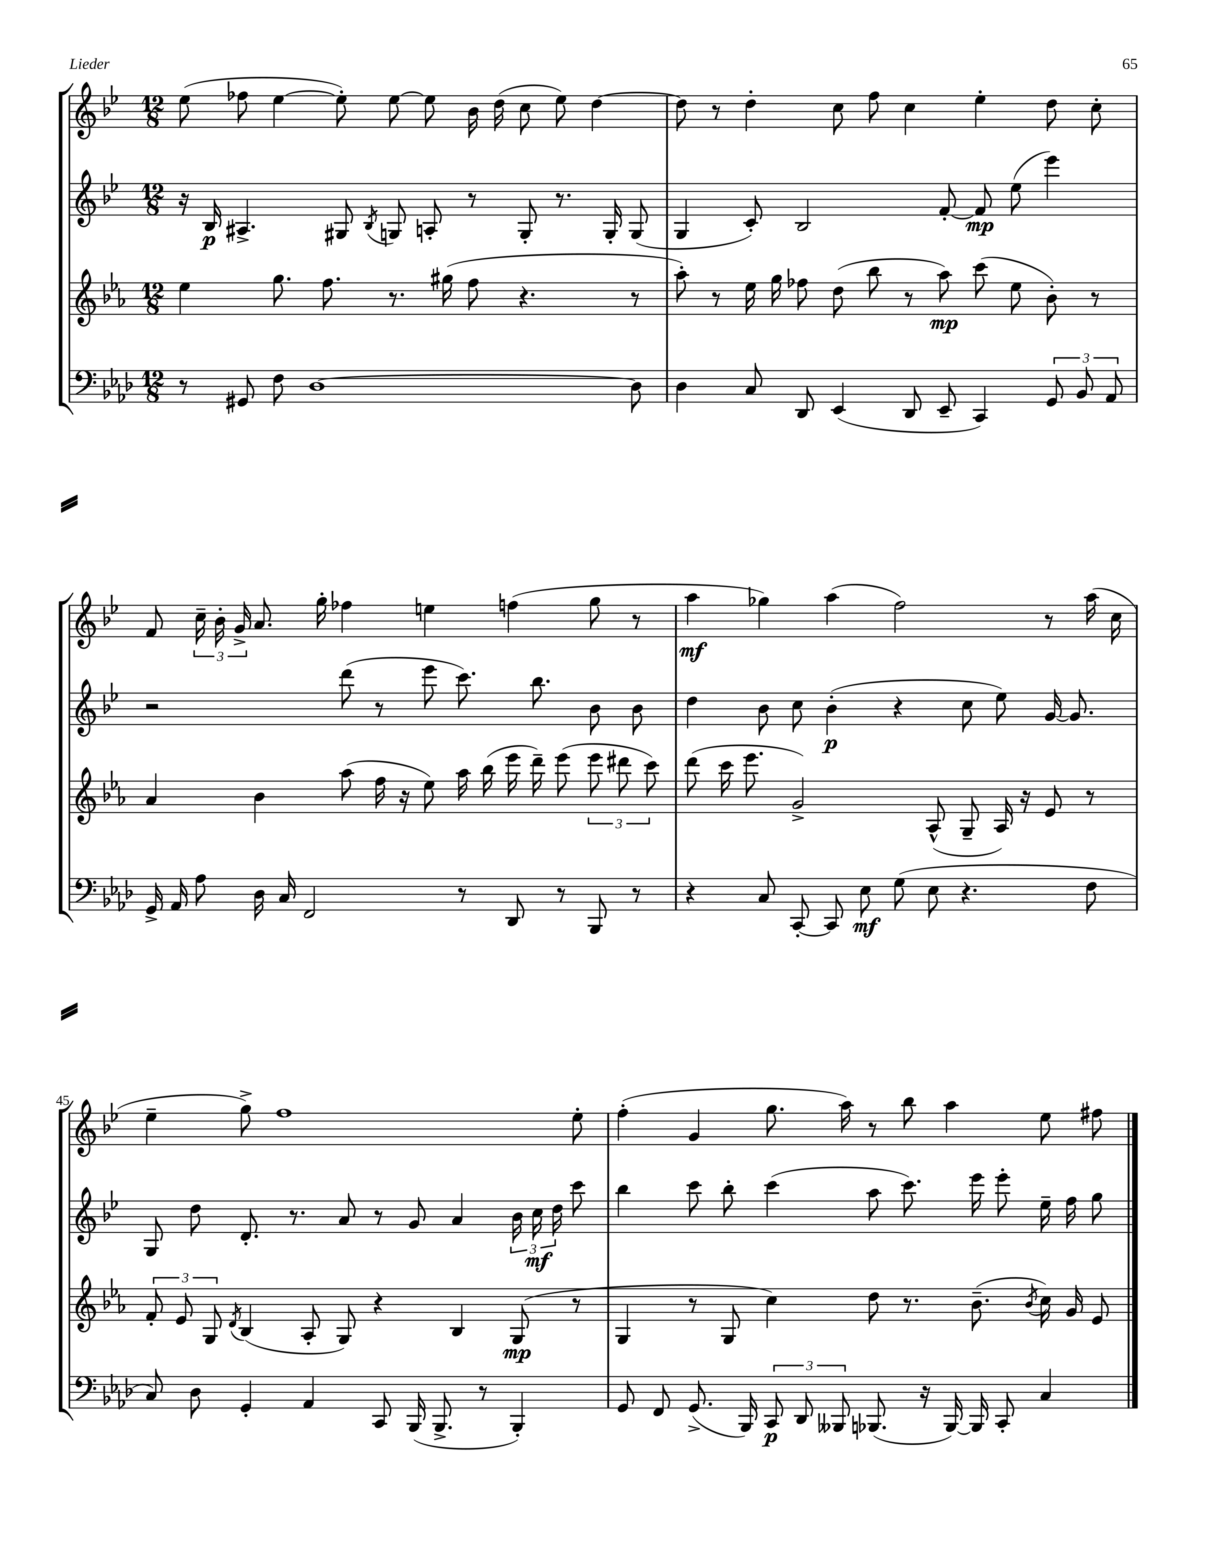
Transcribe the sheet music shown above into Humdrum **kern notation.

**kern	**dynam	**kern	**dynam	**kern	**dynam	**kern	**dynam
*part4	*part4	*part3	*part3	*part2	*part2	*part1	*part1
*staff4	*staff4	*staff3	*staff3	*staff2	*staff2	*staff1	*staff1
*clefF4	*	*clefG2	*	*clefG2	*	*clefG2	*
*k[b-e-a-d-]	*	*k[b-e-a-]	*	*k[b-e-]	*	*k[b-e-]	*
*M12/8	*	*M12/8	*	*M12/8	*	*M12/8	*
=41	=41	=41	=41	=41	=41	=41	=41
8r	.	4ee-\	.	16r	.	(8ee-\	.
.	.	.	.	16B-/	p	.	.
8GG#X/	.	.	.	4.A#X^/	.	8ff-X\	.
8F\	.	8.gg\	.	.	.	[4ee-\	.
[1D-	.	.	.	.	.	.	.
.	.	8.ff\	.	.	.	.	.
.	.	.	.	8G#X/	.	8ee-'\])	.
.	.	.	.	8qB-/	.	.	.
.	.	8.r	.	8Gn/	.	[8ee-\	.
.	.	.	.	8An'/	.	8ee-\]	.
.	.	(16gg#X\	.	.	.	.	.
.	.	8ff\	.	8r	.	16b-\	.
.	.	.	.	.	.	(16dd\	.
.	.	4.r	.	8G'/	.	8cc\	.
.	.	.	.	8.r	.	8ee-\)	.
.	.	.	.	.	.	[4dd\	.
.	.	.	.	16G'/	.	.	.
8D-\]	.	8r	.	(8G/	.	.	.
=42	=42	=42	=42	=42	=42	=42	=42
4D-\	.	8aa-'\)	.	4G/	.	8dd\]	.
.	.	8r	.	.	.	8r	.
8C/	.	16ee-\	.	8c'/)	.	4dd'\	.
.	.	16gg\	.	.	.	.	.
8DD-/	.	8ff-X\	.	2B-/	.	.	.
(4EE-/	.	(8dd\	.	.	.	8cc\	.
.	.	8bb-\	.	.	.	8ff\	.
8DD-/	.	8r	.	.	.	4cc\	.
8EE-~/	.	8aa-\)	mp	[8f'/	.	.	.
4CC/)	.	(8ccc\	.	8f/]	mp	4ee-'\	.
.	.	8ee-\	.	(8ee-\	.	.	.
12GG/	.	8b-'\)	.	4eee-\)	.	8dd\	.
12BB-/	.	.	.	.	.	.	.
.	.	8r	.	.	.	8cc'\	.
12AA-/	.	.	.	.	.	.	.
!!LO:LB:g=z
=43	=43	=43	=43	=43	=43	=43	=43
16GG^/	.	4a-/	.	2r	.	8f/	.
16AA-/	.	.	.	.	.	.	.
8A-\	.	.	.	.	.	24cc~\	.
.	.	.	.	.	.	24b-'\	.
.	.	.	.	.	.	24g^/	.
16D-\	.	4b-\	.	.	.	8.a/	.
16C/	.	.	.	.	.	.	.
2FF/	.	.	.	.	.	.	.
.	.	.	.	.	.	16gg'\	.
.	.	(8aa-\	.	(8ddd\	.	4ff-X\	.
.	.	16ff\	.	8r	.	.	.
.	.	16r	.	.	.	.	.
.	.	8ee-\)	.	8eee-\	.	4een\	.
8r	.	16aa-\	.	8.ccc\)	.	.	.
.	.	(16bb-\	.	.	.	.	.
8DD-/	.	16eee-\	.	.	.	(4ffn\	.
.	.	16ddd~\)	.	8.bb-\	.	.	.
8r	.	(8eee-\	.	.	.	.	.
8BBB-/	.	12eee-\	.	8b-\	.	8gg\	.
.	.	12ddd#X\	.	.	.	.	.
8r	.	.	.	8b-\	.	8r	.
.	.	12ccc\)	.	.	.	.	.
=44	=44	=44	=44	=44	=44	=44	=44
4r	.	(8ddd\	.	4dd\	.	4aa\	mf
.	.	16ccc\	.	.	.	.	.
.	.	8.eee-\	.	.	.	.	.
8C/	.	.	.	8b-\	.	4gg-X\)	.
[8CC'/	.	2g^/)	.	8cc\	.	.	.
8CC/]	.	.	.	(4b-'\	p	(4aa\	.
8E-\	mf	.	.	.	.	.	.
(8G\	.	.	.	4r	.	2ff\)	.
8E-\	.	(8A-^^/	.	.	.	.	.
4.r	.	8G~/	.	8cc\	.	.	.
.	.	16A-/)	.	8ee-\)	.	.	.
.	.	16r	.	.	.	.	.
.	.	8e-/	.	[16g/	.	8r	.
.	.	.	.	8.g/]	.	.	.
8F\	.	8r	.	.	.	(16aa\	.
.	.	.	.	.	.	16cc\	.
!!LO:LB:g=z
=45	=45	=45	=45	=45	=45	=45	=45
8C/)	.	12f'/	.	8G/	.	4ee-~\	.
.	.	12e-/	.	.	.	.	.
8D-\	.	.	.	8dd\	.	.	.
.	.	12G/	.	.	.	.	.
.	.	8qd/	.	.	.	.	.
4GG'/	.	(4B-/	.	8.d'/	.	8gg^\)	.
.	.	.	.	.	.	1ff	.
.	.	.	.	8.r	.	.	.
4AA-/	.	8A-'/	.	.	.	.	.
.	.	8G/)	.	8a/	.	.	.
8CC/	.	4r	.	8r	.	.	.
(16BBB-/	.	.	.	8g/	.	.	.
8.BBB-^/	.	.	.	.	.	.	.
.	.	4B-/	.	4a/	.	.	.
8r	.	.	.	.	.	.	.
4BBB-'/)	.	(8G/	mp	24b-\	.	.	.
.	.	.	.	24cc\	mf	.	.
.	.	.	.	24dd\	.	.	.
.	.	8r	.	8ccc\	.	8ee-'\	.
=46	=46	=46	=46	=46	=46	=46	=46
8GG/	.	4G/	.	4bb-\	.	(4ff'\	.
8FF/	.	.	.	.	.	.	.
(8.GG^/	.	8r	.	8ccc\	.	4g/	.
.	.	8G/	.	8bb-'\	.	.	.
16BBB-/)	.	.	.	.	.	.	.
12CC/	p	4cc\)	.	(4ccc\	.	8.gg\	.
12DD-/	.	.	.	.	.	.	.
12BBB--X/	.	.	.	.	.	.	.
.	.	.	.	.	.	16aa\)	.
(8.BBB-X/	.	8dd\	.	8aa\	.	8r	.
.	.	8.r	.	8.ccc\)	.	8bb-\	.
16r	.	.	.	.	.	.	.
[16BBB-/)	.	.	.	.	.	4aa\	.
16BBB-/]	.	(8.b-~\	.	16eee-\	.	.	.
8CC'/	.	.	.	8eee-'\	.	.	.
.	.	8qb-/	.	.	.	.	.
4C/	.	16cc\)	.	16ee-~\	.	8ee-\	.
.	.	16g/	.	16ff\	.	.	.
.	.	8e-/	.	8gg\	.	8ff#X\	.
==	==	==	==	==	==	==	==
*-	*-	*-	*-	*-	*-	*-	*-
